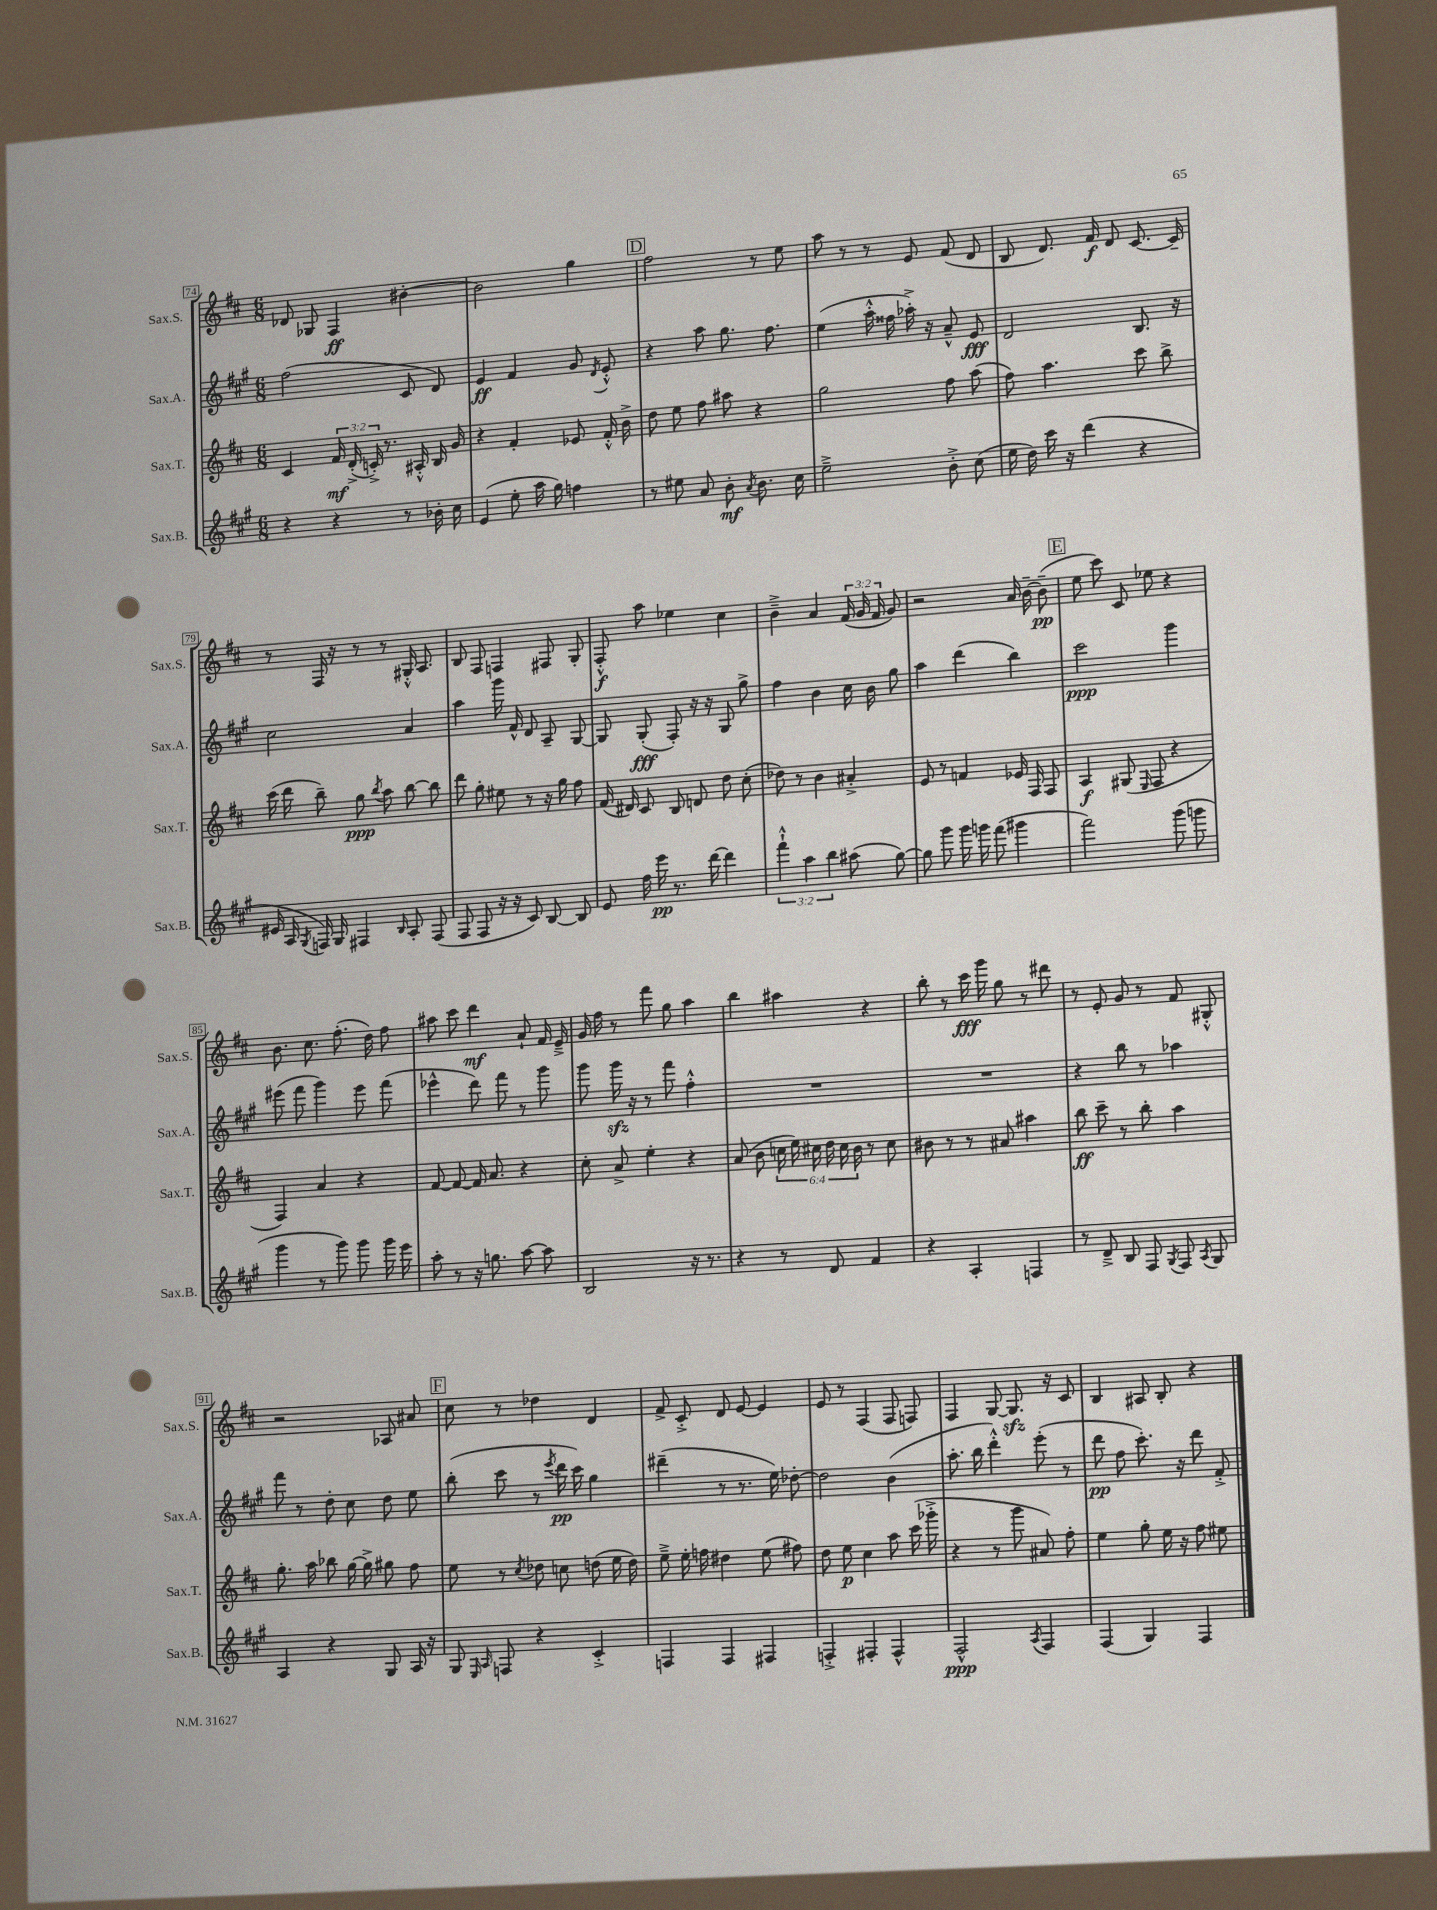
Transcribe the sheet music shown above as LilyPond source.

<<
\new StaffGroup <<
\new Staff = "s0" \with { instrumentName = "Sax.S." shortInstrumentName = "Sax.S." } {
    \clef treble \key d \major \numericTimeSignature \time 6/8 \override Staff.TupletNumber.text = #tuplet-number::calc-fraction-text
    \autoBeamOff des'8 ges8 fis4\ff bis'4~-. |
    bis'2 g''4 |
    \mark \markup { \box "D" } fis''2 r8 e''8 |
    a''8 r8 r8 e'8 fis'8( d'8 |
    b8 d'8.) fis'16\f d'8 cis'8.~ cis'16-- |
    r8 fis16 r16 r8 r8 gis16-.-^ a8. |
    b8 fis8 f4 fis8 g8-. |
    fis8-.-^\f a''8 ees''4 cis''4 |
    b'4---> a'4 \tuplet 3/2 { fis'16( g'16 fis'16 } g'8) |
    r2 a'16 b'16~-- b'8--\pp( |
    \mark \markup { \box "E" } e''8 cis'''8) cis'8 ees''8 r4 |
    b'8. cis''8. fis''8.-.( d''16) fis''8 |
    ais''8 cis'''8 d'''4\mf a'8-! fis'16 e'16---> |
    g'16 fis''16 r8 fis'''8 g''8 a''4 |
    b''4 ais''4 r4 |
    b''8-. r8 cis'''16\fff g'''16 g''8 r8 dis'''8 |
    r8 e'8-. g'8 r8 fis'8 gis8-.-^ |
    r2 aes8 ais'8 |
    \mark \markup { \box "F" } cis''8 r8 des''4 d'4 |
    fis'8-> cis'8-.-> d'8 e'8~ e'4 |
    e'8 r8 fis4( fis8 f8) |
    fis4 g8~ g8.\sfz r16 cis'8 |
    b4 ais8 b8-. r4 \bar "|." |
}
\new Staff = "s1" \with { instrumentName = "Sax.A." shortInstrumentName = "Sax.A." } {
    \clef treble \key a \major \numericTimeSignature \time 6/8
    \autoBeamOff fis''2( cis'8 d'8) |
    e'4\ff fis'4 gis'8 \acciaccatura { d'8 } e'8-.-^ |
    \mark \markup { \box "D" } r4 a''8 gis''8. fis''8. |
    e''4( a''16-.-^ fisis''16 aes''16-.->) r16 a'8---^ e'8\fff |
    d'2 b8. r16 |
    cis''2 a'4 |
    a''4 gis'''16 fis'16-^ d'8 a8-- gis8~ |
    gis8 gis8-.\fff( fis8-.) r16 r16 gis8 gis''8-> |
    fis''4 b'4 cis''16 b'16 gis''8 |
    a''4 d'''4( b''4) |
    \mark \markup { \box "E" } cis'''2\ppp gis'''4 |
    eis'''8( fis'''8 gis'''4) eis'''8 fis'''8( |
    ees'''4-^ d'''8) fis'''8 r8 gis'''8 |
    gis'''8 gis'''16\sfz r16 r8 fis'''8 fis''4-.-^ |
    R2. |
    R2. |
    r4 b''8 r8 aes''4 |
    fis'''8 r8 d''8-. cis''8 d''8 e''8 |
    \mark \markup { \box "F" } b''8-.( cis'''8 r8 \acciaccatura { e'''8 } d'''16\pp cis'''16) gis''4 |
    dis'''4--( r8 r8. e''16) des''8~-. |
    des''2 b'4( |
    a''8.-. b''16 d'''4-.-^) e'''8-.( r8 |
    d'''8\pp fis''8 cis'''8.-.) r16 d'''8 fis'8-.-> \bar "|." |
}
\new Staff = "s2" \with { instrumentName = "Sax.T." shortInstrumentName = "Sax.T." } {
    \clef treble \key d \major \numericTimeSignature \time 6/8 \override Staff.TupletNumber.text = #tuplet-number::calc-fraction-text
    \autoBeamOff cis'4 \tuplet 3/2 { fis'16\mf d'16-.->( c'16-.->) } r8. ais16-.-^ b16 g'16 |
    r4 fis'4-. ees'8 fis'16-.-^ b'16-> |
    \mark \markup { \box "D" } d''8 e''8 fis''8 ais''8 r4 |
    g''2 fis''8 a''8( |
    fis''8) a''4. cis'''8 b''8-> |
    cis'''16( d'''16 b''8--) g''8\ppp \acciaccatura { b''8 } a''8 b''8~ b''8 |
    d'''8 g''8-. eis''8 r8 r16 g''16 fis''8 |
    fis'16( dis'16) cis'8 b8 d'8 d''8 cis''8-.( |
    des''8) r8 b'4 ais'4-.-> |
    e'8 r8 f'4 ees'16 fis16 fis8 |
    \mark \markup { \box "E" } a4\f gis8( \grace { e16 } fis8 r4 |
    fis4) a'4 r4 |
    fis'8~ fis'8~ fis'16 a'8. r4 |
    cis''8-. a'8-> e''4-. r4 |
    a'8( b'8 \tuplet 6/4 { c''16 e''16) cis''16 d''16 cis''16 b'16 } r8 cis''8 |
    bis'8 r8 r8 ais'8 ais''4 |
    b''8\ff cis'''8-- r8 b''8-. a''4 |
    g''8.-. a''16 bes''8 g''16~ g''16-> gis''8 fis''8 |
    \mark \markup { \box "F" } e''8 r8 \acciaccatura { cis''8 } des''8 c''8 d''8( e''16 d''16) |
    e''8---> e''16-. f''16 dis''4 e''8( fis''8) |
    d''8 e''8\p cis''4 a''8 cis'''16( ges'''16-.-> |
    r4 r8 g'''8 ais'8) fis''8-. |
    e''4 g''8-. e''16 r16 fis''8 eis''8 \bar "|." |
}
\new Staff = "s3" \with { instrumentName = "Sax.B." shortInstrumentName = "Sax.B." } {
    \clef treble \key a \major \numericTimeSignature \time 6/8 \override Staff.TupletNumber.text = #tuplet-number::calc-fraction-text
    \autoBeamOff r4 r4 r8 bes'16-. cis''16 |
    e'4( e''8-. a''16 gis''16) f''4 |
    \mark \markup { \box "D" } r8 eis''8 a'8 b'8-.\mf \acciaccatura { a'8 } b'8. cis''16 |
    e''2---> b'8-.-> cis''8( |
    e''16 d''16) cis'''16 r16 d'''4( r4 |
    eis'16 a16 \acciaccatura { gis8 } f16) gis16 fis4 \grace { b16 } a8-. fis8( |
    fis8 fis8 r16 r16 cis'8) b8~ b8 |
    e'8 fis''16 e'''16\pp r8. d'''16~ d'''4 |
    \tuplet 3/2 { fis'''4-!-^ a''4 b''4 } ais''8( gis''8~) |
    gis''8 gis'''8 gis'''16 g'''16 fis'''8( gis'''4 |
    \mark \markup { \box "E" } fis'''2) gis'''8( g'''8 |
    gis'''4 r8 gis'''8) gis'''8 gis'''16 e'''16 |
    a''8-. r8 r16 g''8. a''8~ a''8 |
    b2 r16 r8. |
    r4 r8 d'8 fis'4 |
    r4 a4-. f4 |
    r8 d'8---> b8 fis8 \acciaccatura { gis8 } fis8 \acciaccatura { a8 } gis8 |
    a4 r4 gis8 a16 r16 |
    \mark \markup { \box "F" } gis8 \grace { e16 a16 } f8 r4 cis'4-.-> |
    f4 f4 fis4 |
    f4-.-> fis4-. fis4-^ |
    fis2-^\ppp \acciaccatura { a8 } fis4 |
    fis4( gis4) fis4 \bar "|." |
}
>>
>>
\layout { \context { \Score currentBarNumber = #74 \override BarNumber.stencil = #(make-stencil-boxer 0.1 0.3 ly:text-interface::print) } }
